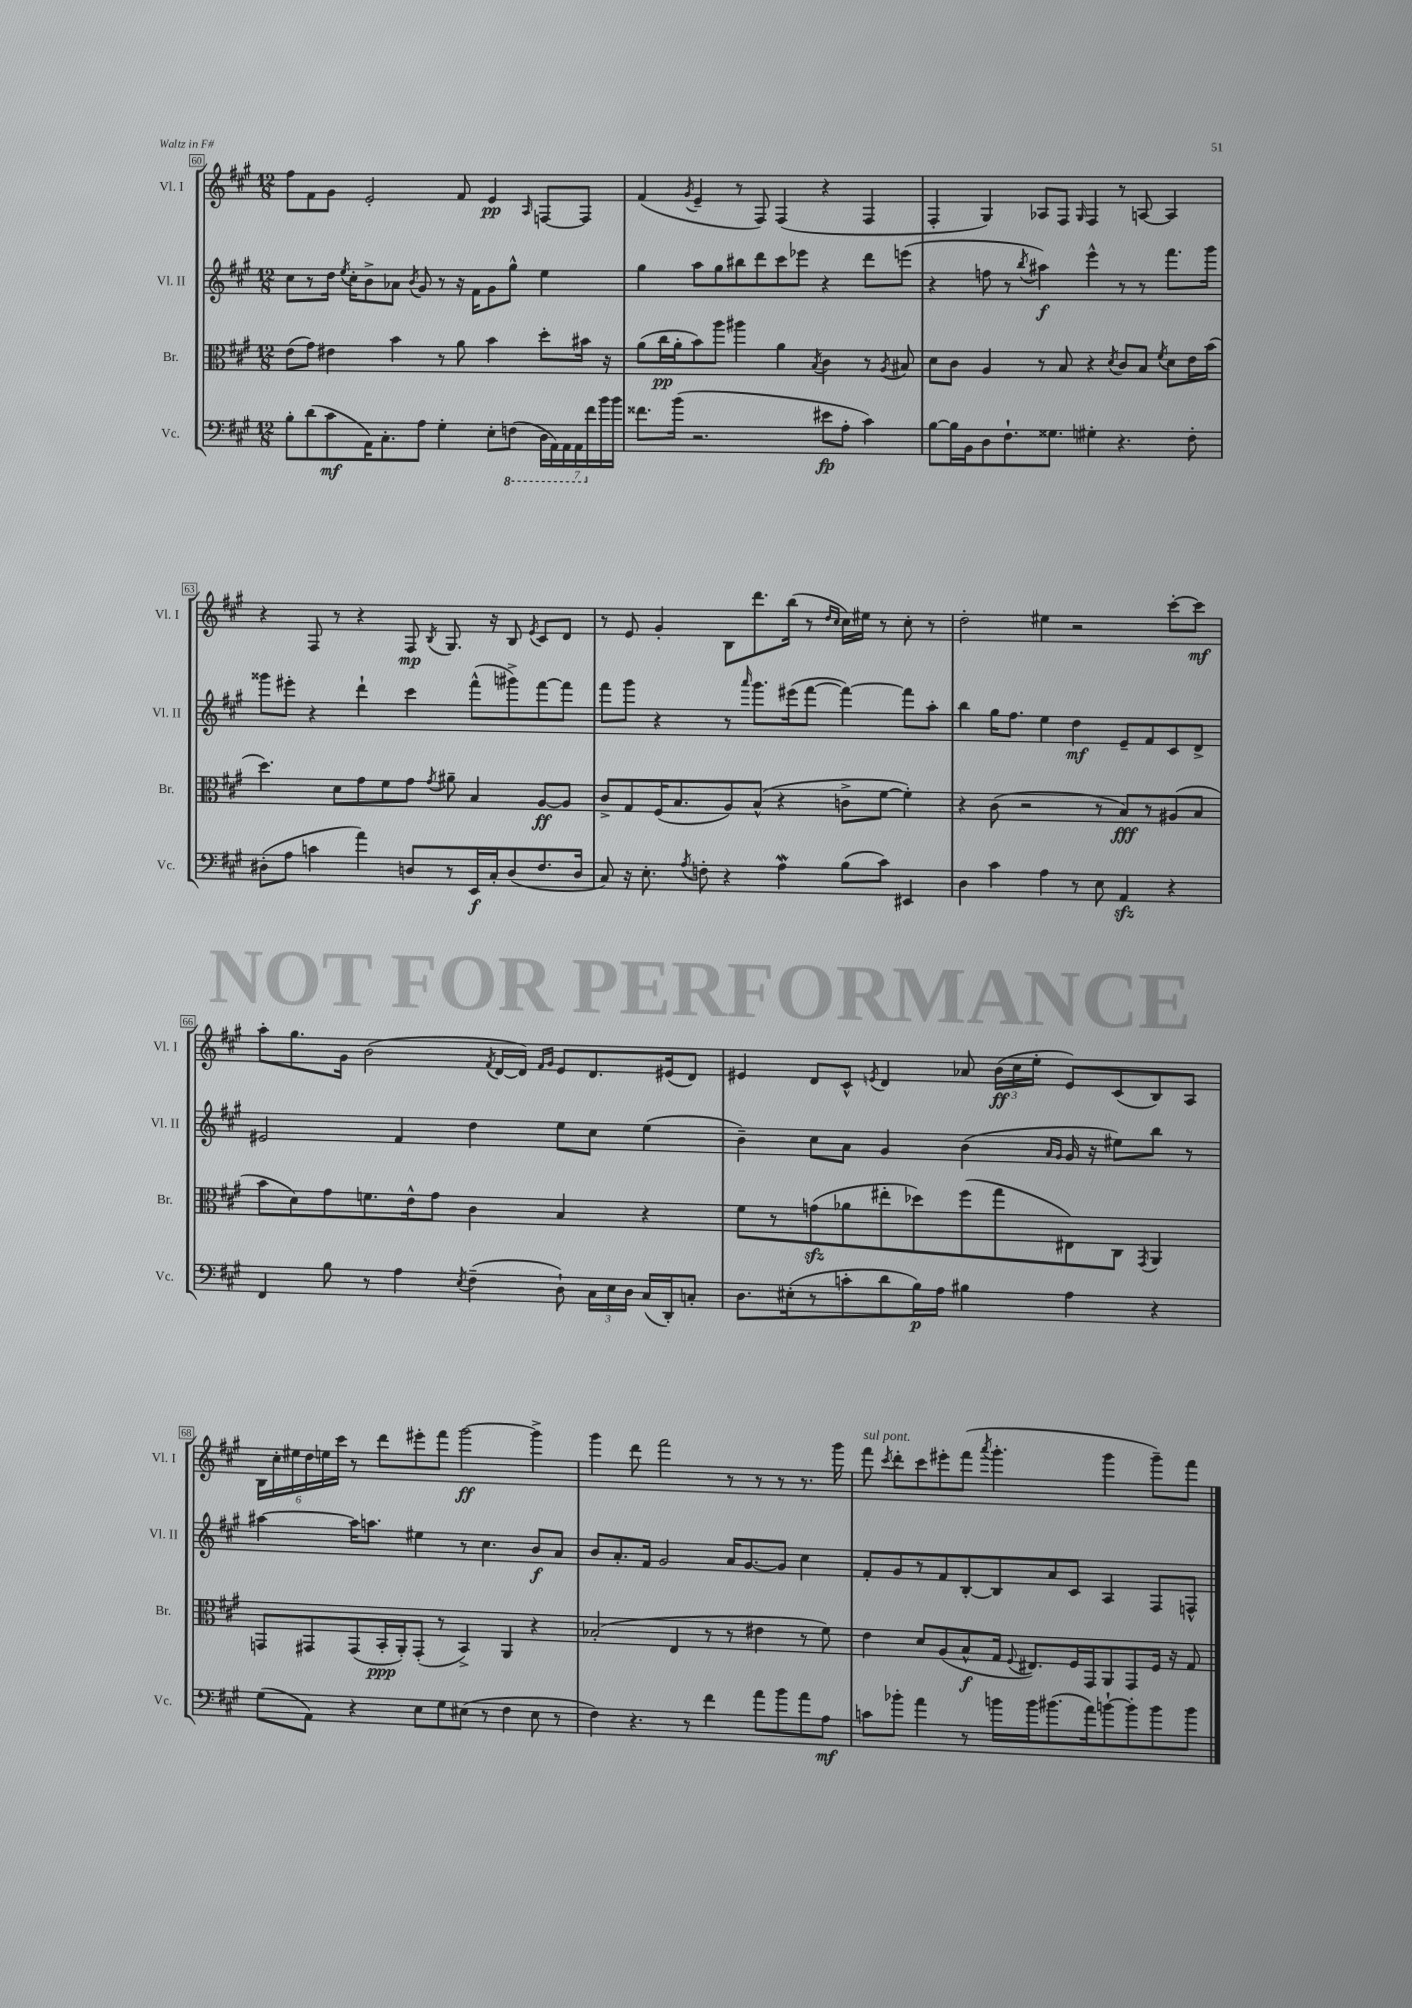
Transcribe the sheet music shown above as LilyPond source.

<<
\new StaffGroup <<
\new Staff = "s0" \with { instrumentName = "Vl. I" shortInstrumentName = "Vl. I" } {
    \clef treble \key a \major \numericTimeSignature \time 12/8
    \autoBeamOff fis''8[ fis'8 gis'8] e'2-. fis'8 e'4\pp \grace { a16 } f8[~ f8] |
    fis'4( \acciaccatura { gis'8 } e'4-- r8 fis8) fis4( r4 fis4 |
    fis4-. gis4) aes8[ fis8] \grace { gis16 } fis4 r8 a8~ a4 |
    r4 fis8 r8 r4 fis8\mp \acciaccatura { b8 } gis8. r16 b8 \acciaccatura { e'8 } cis'8[ d'8] |
    r8 e'8 gis'4-. b8[ d'''8. b''16]( r8 \grace { d''16[ cis''16] } cis''16[) eis''16] r8 cis''8-. r8 |
    d''2-. eis''4 r2 cis'''8[~-. cis'''8]\mf |
    a''8[-. gis''8. gis'16] b'2( \acciaccatura { fis'8 } d'16[~ d'16]) \grace { fis'16[ gis'16] } e'8[ d'8. eis'16( d'8]) |
    eis'4 d'8[ cis'8]-^ \acciaccatura { e'8 } d'4 aes'8 \tuplet 3/2 { b'16[\ff( cis''16 e''16]-. } e'8[) cis'8( b8) a8] |
    \tuplet 6/4 { b16[ cis''16-. eis''16 d''16 e''16 cis'''16] } r8 d'''8[ eis'''8-. fis'''8] gis'''2~\ff gis'''4-> |
    gis'''4 d'''8 fis'''2 r8 r8 r8 r8. gis'''16 |
    fis'''8^\markup { \italic "sul pont." } \acciaccatura { cis'''8 } d'''8[-. cis'''8 eis'''8-. fis'''8]( \acciaccatura { a'''8 } gis'''4.-. gis'''4 gis'''8[--) fis'''8] \bar "|." |
}
\new Staff = "s1" \with { instrumentName = "Vl. II" shortInstrumentName = "Vl. II" } {
    \clef treble \key a \major \numericTimeSignature \time 12/8
    \autoBeamOff cis''8[ r8 d''16] \acciaccatura { e''8 } cis''16[-. b'8-> aes'8] \acciaccatura { b'8 } gis'8 r8 r16 fis'16[ gis'8 gis''8]-^ e''4 |
    gis''4 a''8[ gis''8 bis''8 d'''8 cis'''8 ees'''8] r4 d'''8[ e'''8]( |
    r4 f''8 r8 \acciaccatura { b''8 } ais''4\f) e'''4-^ r8 r8 fis'''8.[ gis'''16] |
    gisis'''8[ eis'''8]-. r4 d'''4-! cis'''4 fis'''8[-^( gis'''8->) fis'''8~ fis'''8] |
    fis'''8[ gis'''8] r4 r8 \grace { a'''16 } gis'''8.[ eis'''16( fis'''8]~ fis'''4~) fis'''8[ a''8]-. |
    b''4 gis''16[ fis''8.] e''4 d''4\mf e'8[-- fis'8 cis'8 d'8]-> |
    eis'2 fis'4 d''4 e''8[ cis''8] e''4( |
    b'4--) cis''8[ a'8] gis'4 b'4( \grace { a'16[ gis'16] } gis'16 r16 eis''8[) b''8] r8 |
    ais''4~ ais''16[ a''8.] eis''4 r8 cis''4. b'8[\f a'8] |
    b'8[ a'8.-. fis'16] gis'2 a'16[ gis'8.~ gis'8] cis''4 |
    fis'8[-. gis'8 r8 fis'8 b8~-. b8 a'8 cis'8] a4 fis8[ f8]-^ \bar "|." |
}
\new Staff = "s2" \with { instrumentName = "Br." shortInstrumentName = "Br." } {
    \clef alto \key a \major \numericTimeSignature \time 12/8
    \autoBeamOff e'8[( gis'8]) eis'4 b'4 r8 a'8 b'4 d''8[-. bis'16] r16 |
    a'8[( cis''16\pp a'16-. b'8) a''8] ais''4 a'4 \acciaccatura { b8 } cis'4 r8 \acciaccatura { a8 } bis8 |
    d'8[ cis'8] a4 r8 b8 r4 \acciaccatura { d'8 } cis'8[ b8] \acciaccatura { fis'8 } d'8[ e'16 b'16]( |
    d''4.) d'8[ gis'8 fis'8 gis'8] \acciaccatura { gis'8 } ais'8-- b4 a8[~\ff a8] |
    cis'8[-> gis8 fis16( b8. a8) b8]-^( r4 c'8[-> fis'8]~ fis'4-.) |
    r4 cis'8( r2 r8 b8[\fff) r8 ais8( b8] |
    b'8[ d'8) gis'8 f'8. e'16-^ gis'8] cis'4 b4 r4 |
    fis'8[ r8 g'8\sfz( aes'8 eis''8-. des''8) fis''8( gis''8 eis8) cis8] \acciaccatura { gis,8 } a,4 |
    g,8[ gis,8 gis,8( b,16-.\ppp a,16-.) gis,8]-.( r8 b,4->) a,4 r4 |
    bes2-.( e4 r8 r8 eis'4 r8 fis'8) |
    e'4 d'8[ a8( b8-^\f gis16] \appoggiatura { fis8 } eis8.[) fis16 gis,16 a,8 gis,8 fis16] r16 gis8 \bar "|." |
}
\new Staff = "s3" \with { instrumentName = "Vc." shortInstrumentName = "Vc." } {
    \clef bass \key a \major \numericTimeSignature \time 12/8
    \autoBeamOff b8[-. d'8( cis'8\mf a,16) cis8.-. a8] gis4-. e8[-. \ottava #-1 f,8]( \tuplet 7/4 { d,16[ a,,16) a,,16 a,,16 \ottava #0 fis'16 b'16 b'16] } |
    fisis'8.[ b'16]( r2. eis'8[\fp a8]-. cis'4) |
    b8[~ b16 b,16 d8 fis8.-! gisis8.] gis4-. r4. fis8-. |
    dis8[-.( a8] c'4 a'4) d8[ r8 e,16\f cis16-. d8( fis8. d16] |
    cis8) r16 e8.-. \acciaccatura { a8 } f8-. r4 a4\mordent b8[( cis'8]) eis,4 |
    d4 cis'4 a4 r8 e8 a,4\sfz r4 |
    fis,4 b8 r8 a4 \acciaccatura { e8 } fis4--( d8-!) \tuplet 3/2 { cis16[ e16 d16] } cis16[( d,16-.) c8]-. |
    d8.[ eis16-.( r8 c'8-. d'8 b16\p) a16] bis4 a4 r4 |
    gis8[( a,8]) r4 e8[ gis8 eis8]( r8 fis4 eis8 r8 |
    fis4) r4. r8 fis'4 a'8[ b'8 a'8 a8]\mf |
    c'8[ bes'8]-. a'4 r8 b'16[ b'16 bis'8.( a'16) b'8~-! b'8-. b'8 b'8] \bar "|." |
}
>>
>>
\layout { \context { \Score currentBarNumber = #60 \override BarNumber.stencil = #(make-stencil-boxer 0.1 0.3 ly:text-interface::print) } }
